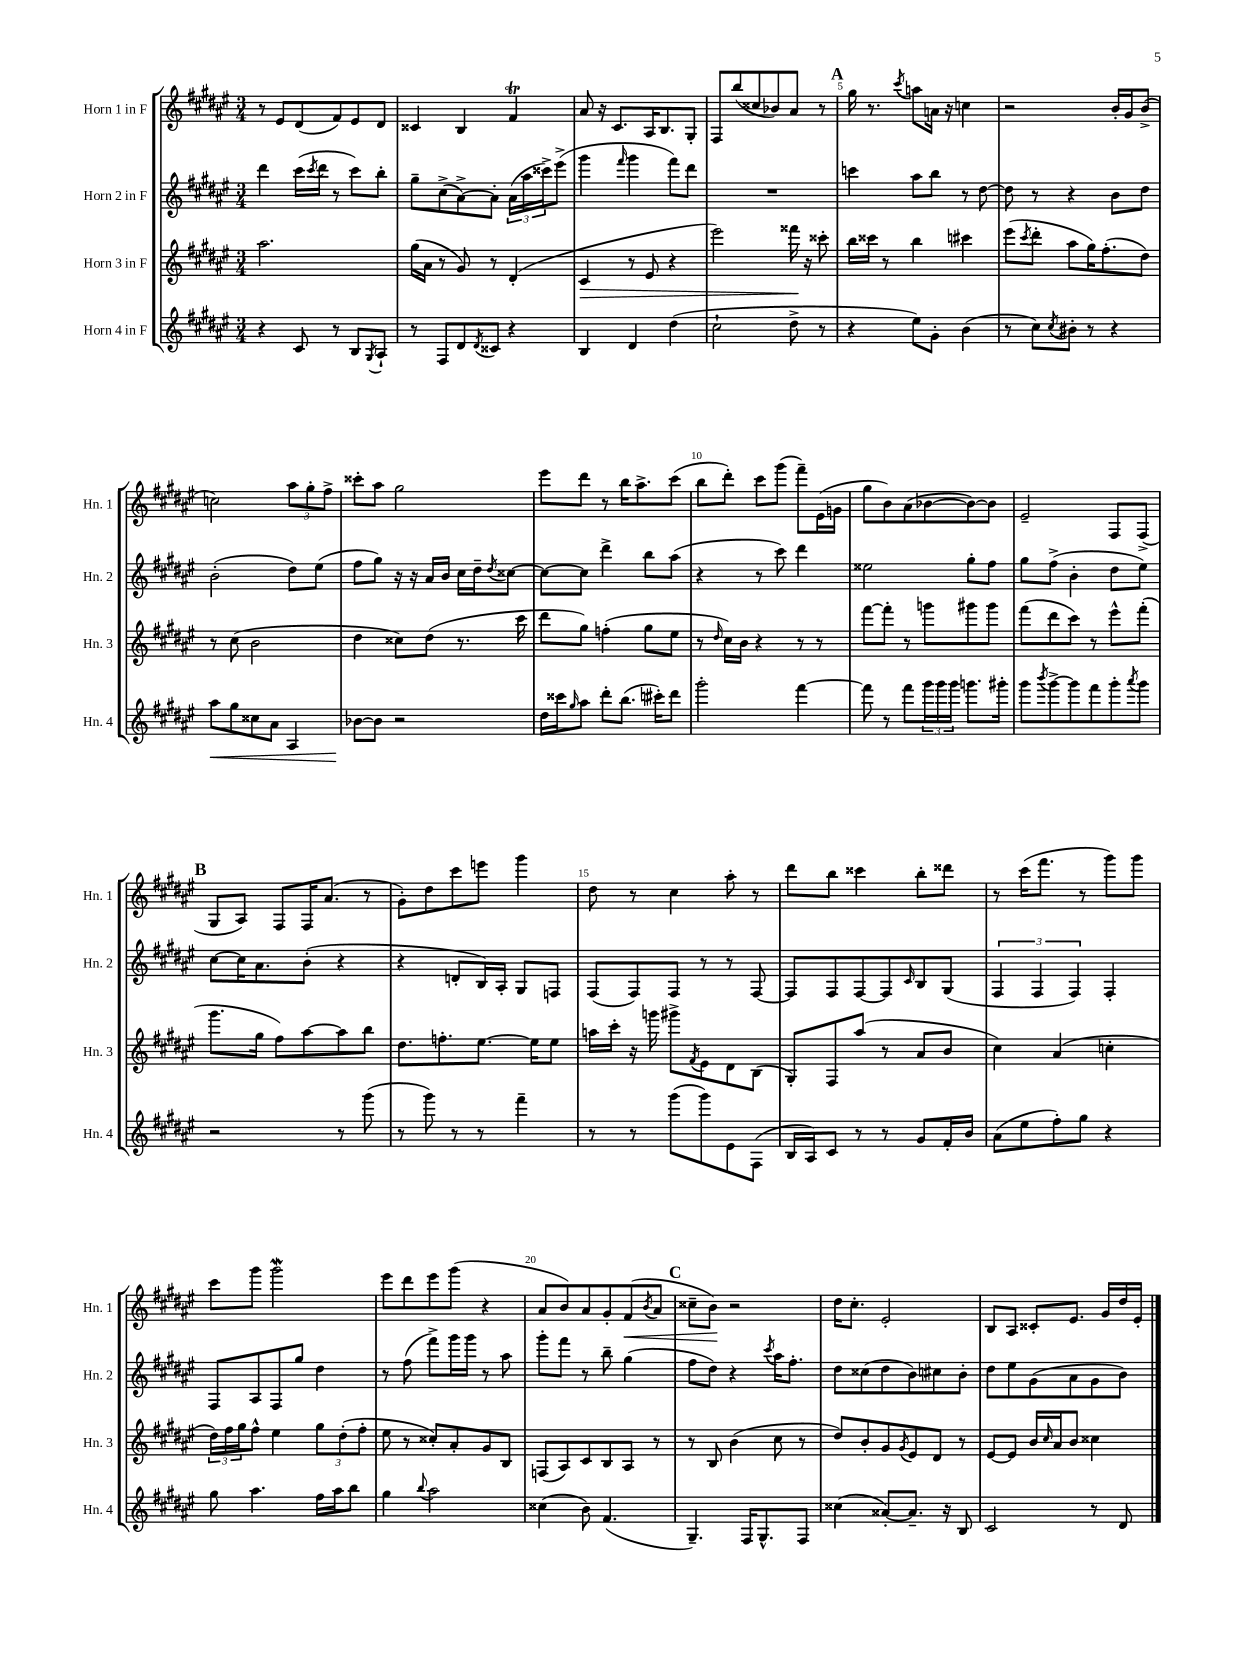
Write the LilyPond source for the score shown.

<<
\new StaffGroup <<
\new Staff = "s0" \with { instrumentName = "Horn 1 in F" shortInstrumentName = "Hn. 1" } {
    \clef treble \key fis \major \numericTimeSignature \time 3/4
    r8 eis'8 dis'8( fis'8) eis'8 dis'8 |
    cisis'4 b4 fis'4\trill |
    ais'8 r16 cis'8. ais16 b8. gis8-. |
    fis8 b''8( cisis''8 bes'8) ais'8 r8 |
    \mark \markup { \bold "A" } gis''16 r8. \acciaccatura { cis'''8 } a''8 a'16 r16 c''4 |
    r2 b'16-. gis'16 b'8->( |
    c''2) \tuplet 3/2 { ais''8 gis''8-. fis''8-> } |
    cisis'''8-. ais''8 gis''2 |
    eis'''8 dis'''8 r8 b''16 ais''8.-> cis'''8( |
    b''8 dis'''8-.) cis'''8 gis'''8( fis'''8--) eis'16( g'16 |
    gis''8 b'8) ais'8( bes'8~ bes'8~) bes'8 |
    eis'2-- fis8 fis8->( |
    \mark \markup { \bold "B" } gis8 ais8) fis8 fis16 ais'8.( r8 |
    gis'8-.) dis''8 cis'''8 e'''8 gis'''4 |
    dis''8 r8 cis''4 ais''8-. r8 |
    dis'''8 b''8 cisis'''4 b''8-. disis'''8 |
    r8 cis'''16( fis'''8. r8 gis'''8) gis'''8 |
    cis'''8 gis'''8 gis'''2\mordent |
    eis'''8 dis'''8 eis'''8 gis'''8( r4 |
    ais'8 b'8) ais'8 gis'8-. fis'8\<( \acciaccatura { b'8 } ais'8 |
    \mark \markup { \bold "C" } cisis''8-- b'8\!) r2 |
    dis''16 cis''8.-. eis'2-. |
    b8 ais8 cisis'8-. eis'8. gis'16 dis''16 eis'16-. \bar "|." |
}
\new Staff = "s1" \with { instrumentName = "Horn 2 in F" shortInstrumentName = "Hn. 2" } {
    \clef treble \key fis \major \numericTimeSignature \time 3/4
    dis'''4 cis'''16( \acciaccatura { cis'''8 } dis'''16 r8 cis'''8) b''8-. |
    gis''8-- cis''8->( ais'8~->) ais'8-. \tuplet 3/2 { ais'16( ais''16 cisis'''16->) } eis'''8->( |
    gis'''4 \grace { fis'''16 } gis'''4 fis'''8) dis'''8 |
    R2. |
    \mark \markup { \bold "A" } c'''4 ais''8 b''8 r8 dis''8~ |
    dis''8 r8 r4 b'8 dis''8 |
    b'2-.( dis''8) eis''8( |
    fis''8 gis''8) r16 r16 ais'16 b'16 cis''16 dis''16-- \acciaccatura { dis''8 } cisis''8~ |
    cisis''8~ cisis''8 dis'''4-> b''8 ais''8( |
    r4 r8 cis'''8) dis'''4 |
    eisis''2 gis''8-. fis''8 |
    gis''8 fis''8->( b'4-. dis''8 eis''8) |
    \mark \markup { \bold "B" } cis''8~ cis''16 ais'8. b'8-.( r4 |
    r4 d'8-. b16) ais16-. gis8 f8 |
    fis8( fis8) fis8 r8 r8 fis8~ |
    fis8 fis8 fis8~ fis8 \grace { cis'16 } b8 gis8( |
    \tuplet 3/2 { fis4 fis4 fis4) } fis4-. |
    fis8 ais8 fis8 gis''8 dis''4 |
    r8 fis''8( fis'''8->) gis'''16 gis'''16 r8 ais''8 |
    gis'''8-. fis'''8 r8 b''8-- gis''4( |
    \mark \markup { \bold "C" } fis''8 dis''8) r4 \acciaccatura { cis'''8 } ais''16 fis''8.-. |
    dis''8 cisis''8( dis''8 b'8) cis''8 b'8-. |
    dis''8 eis''8 gis'8( ais'8 gis'8 b'8) \bar "|." |
}
\new Staff = "s2" \with { instrumentName = "Horn 3 in F" shortInstrumentName = "Hn. 3" } {
    \clef treble \key fis \major \numericTimeSignature \time 3/4
    ais''2. |
    gis''16( ais'16 r8 gis'8) r8 dis'4-.( |
    cis'4\> r8 eis'8 r4 |
    eis'''2) fisis'''16\! r16 cisis'''8-. |
    \mark \markup { \bold "A" } b''16 cisis'''16 r8 b''4 cis'''4 |
    eis'''8( \acciaccatura { cis'''8 } dis'''8-. ais''8 gis''16) fis''8.-.( dis''8) |
    r8 cis''8( b'2 |
    dis''4 cisis''8) dis''8( r8. cis'''16 |
    dis'''8 gis''8) f''4-.( gis''8 eis''8 |
    r8 \grace { dis''16 } cis''16) b'16 r4 r8 r8 |
    fis'''8~ fis'''8-. r8 g'''8 gis'''8 gis'''8 |
    fis'''8( dis'''8 cis'''8) r8 eis'''8-^ fis'''8-.( |
    \mark \markup { \bold "B" } gis'''8. gis''16 fis''8) ais''8~ ais''8 b''8 |
    dis''8. f''8.-. eis''8.~ eis''16 eis''8 |
    a''16 cis'''16-. r16 g'''16 gis'''8-> \acciaccatura { fis'8 } eis'8 dis'8 b8( |
    gis8-.) fis8 ais''8( r8 ais'8 b'8 |
    cis''4) ais'4( c''4-. |
    \tuplet 3/2 { dis''16) fis''16 gis''16 } fis''8-^ eis''4 \tuplet 3/2 { gis''8 dis''8-.( fis''8-. } |
    eis''8 r8 cisis''8-.) ais'8-. gis'8 b8 |
    f8( ais8) cis'8 b8 ais8 r8 |
    \mark \markup { \bold "C" } r8 b8 b'4( cis''8 r8 |
    dis''8) b'8-. gis'8 \acciaccatura { gis'8 } eis'8 dis'8 r8 |
    eis'8~ eis'8 b'16 \grace { cis''16 } ais'16 b'8 cisis''4 \bar "|." |
}
\new Staff = "s3" \with { instrumentName = "Horn 4 in F" shortInstrumentName = "Hn. 4" } {
    \clef treble \key fis \major \numericTimeSignature \time 3/4
    r4 cis'8 r8 b8 \acciaccatura { gis8 } ais8-! |
    r8 fis8 dis'8 \acciaccatura { dis'8 } cisis'8 r4 |
    b4 dis'4 dis''4( |
    cis''2-! dis''8-> r8 |
    \mark \markup { \bold "A" } r4 eis''8) gis'8-. b'4( |
    r8 cis''8) \acciaccatura { cis''8 } bis'8-. r8 r4 |
    ais''8\< gis''8 cisis''8 ais'8 ais4 |
    bes'8~\! bes'8 r2 |
    dis''16 cisis'''16 \grace { gis''16 } ais''8 dis'''8-. b''8.( cis'''16-.) dis'''8 |
    gis'''2-. fis'''4~ |
    fis'''8 r8 fis'''8 \tuplet 3/2 { gis'''16 gis'''16 gis'''16 } g'''8. gis'''16-. |
    gis'''8 \acciaccatura { b'''8 } gis'''8~-> gis'''8 fis'''8 gis'''8-. \acciaccatura { ais'''8 } gis'''8 |
    \mark \markup { \bold "B" } r2 r8 gis'''8( |
    r8 gis'''8) r8 r8 fis'''4-- |
    r8 r8 gis'''8( gis'''8) eis'8 fis8( |
    b16 ais16) cis'8 r8 r8 gis'8 fis'16-. b'16 |
    ais'8( eis''8 fis''8-.) gis''8 r4 |
    gis''8 ais''4. fis''16 ais''16 b''8 |
    gis''4 \appoggiatura { b''8 } ais''2 |
    cisis''4( b'8) fis'4.( |
    \mark \markup { \bold "C" } gis4.--) fis16 gis8.-^ fis8 |
    cisis''4( aisis'8~-.) aisis'8.-- r16 b8 |
    cis'2 r8 dis'8 \bar "|." |
}
>>
>>
\layout { \context { \Score \override BarNumber.break-visibility = ##(#f #t #t) barNumberVisibility = #(every-nth-bar-number-visible 5) } }
